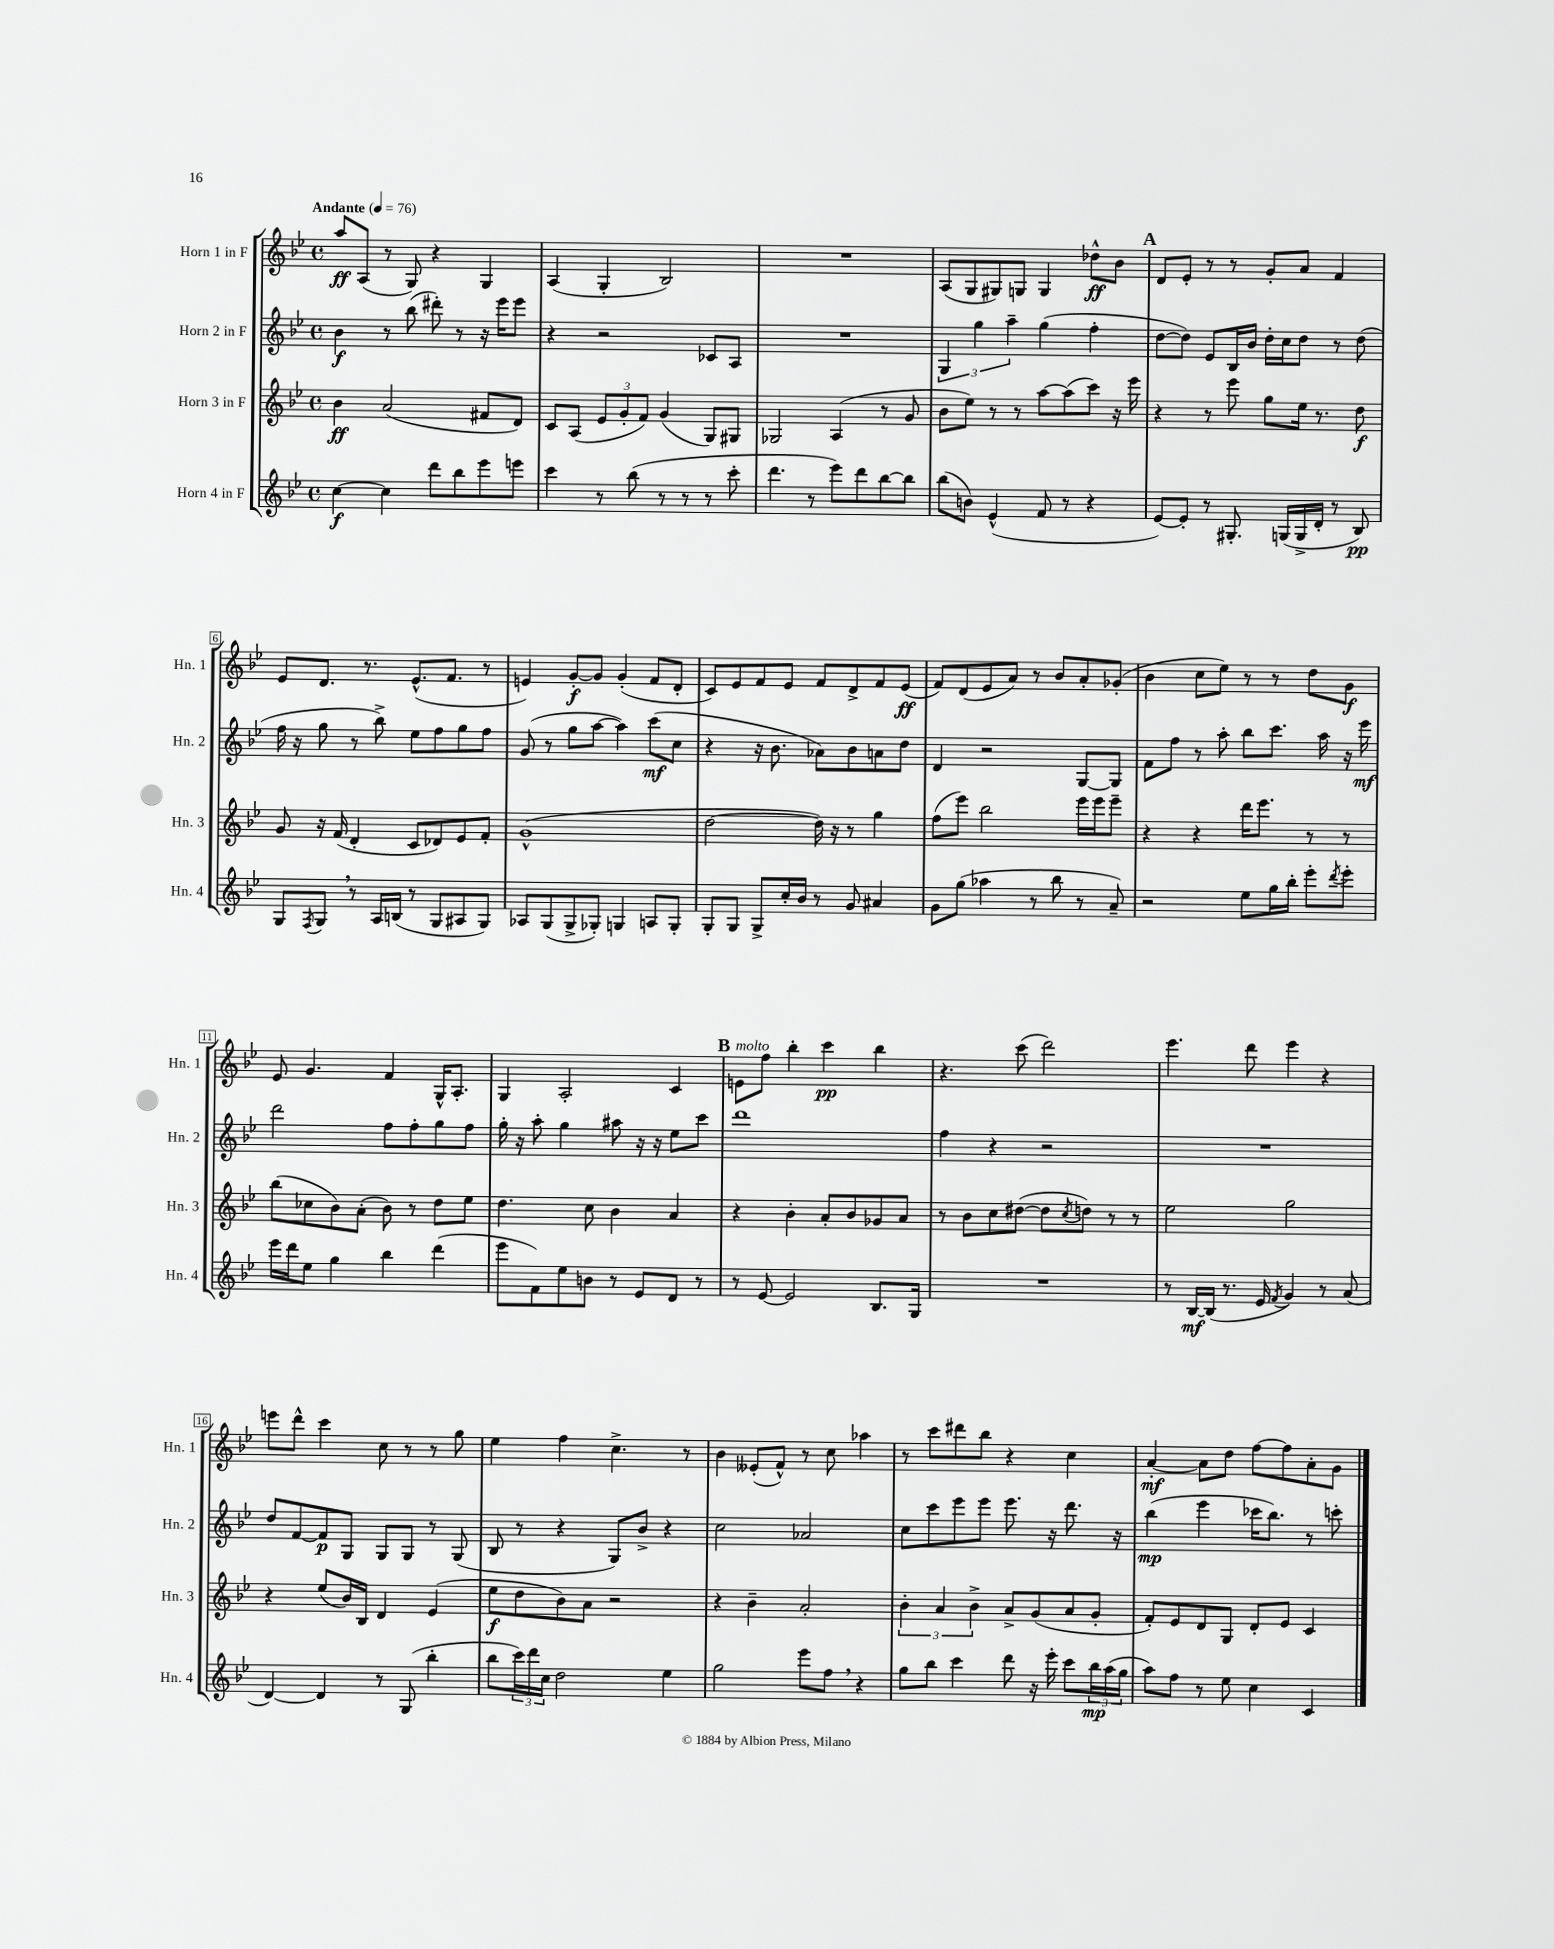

**kern	**kern	**kern	**kern
*staff4	*staff3	*staff2	*staff1
*clefG2	*clefG2	*clefG2	*clefG2
*k[b-e-]	*k[b-e-]	*k[b-e-]	*k[b-e-]
*M4/4	*M4/4	*M4/4	*M4/4
*met(c)	*met(c)	*met(c)	*met(c)
*MM76	*MM76	*MM76	*MM76
[4cc	4b-	4b-	8aa
.	.	.	(8A
4cc]	(2a	8r	8r
.	.	(8bb-	8G)
8ddd	.	8ddd#')	4r
8bb-	.	8r	.
8eee-	8f#	16r	4G
.	.	16eee-	.
8eee	8d)	8eee-	.
=	=	=	=
4ccc	8c	4r	(4A
.	(8A	.	.
8r	12e-	2r	4G'
.	12g'	.	.
(8bb-	.	.	.
.	12f)	.	.
8r	(4g	.	2B-)
8r	.	.	.
8r	8G)	8c-	.
8ccc'	8G#	8A	.
=	=	=	=
4.ddd	2G-	1r	1r
8r	.	.	.
8eee-)	(4A	.	.
8ddd	.	.	.
[8bb-	8r	.	.
8bb-]	8g	.	.
=	=	=	=
(8bb-	8b-	6G	(8A
8b)	8ee-)	.	8G
.	.	6gg	.
(4e-^^	8r	.	8G#)
.	.	6aa~	.
.	8r	.	8G
8f	[8aa	(4gg	4G
8r	(8aa]	.	.
4r	8ccc)	4ff'	8dd-^^
.	16r	.	8b-
.	16eee-	.	.
=	=	=	=
[8e-)	4r	[8dd	8d
8e-']	.	8dd])	8e-'
8r	8r	8e-	8r
8.G#'	8eee-	16B-	8r
.	.	16b-	.
.	8gg	16dd'	8g'
(16G	.	16cc	.
16G^	16ee-	8dd	8a
16d'	8.r	.	.
8r	.	8r	4f
8B-)	8dd	(8dd	.
=	=	=	=
8G	8g	16ff	8e-
.	.	16r	.
8qF	.	.	.
8G	16r	8gg	8.d
.	(16f	.	.
8r	4d'	8r	.
.	.	.	8.r
16A	.	8bb-^)	.
(16B	.	.	.
8r	8c	8ee-	(8.e-^^
8G	8d-)	8ff	.
.	.	.	8.f
8A#	8e-	8gg	.
8G)	8f'	8ff	8r
=	=	=	=
8A-	(1g^^	(8g	4e)
(8G	.	8r	.
8G^	.	8gg	[8g'
8G-')	.	[8aa	8g]
4G	.	4aa])	(4g'
8A	.	(8ccc	8f
8G'	.	8cc	8d'
=	=	=	=
8G'	[2dd	4r	8c)
8G	.	.	8e-
8G^	.	16r	8f
.	.	8.b-	.
16cc'	.	.	8e-
16b-	.	.	.
8r	16dd])	8a-)	8f
.	16r	.	.
8g	8r	8b-	8d^
4a#	4gg	8a	8f
.	.	8dd	(8e-
=	=	=	=
8g	(8ff	4d	8f)
(8gg	8eee-)	.	(8d
4aa-	2bb-	2r	8e-
.	.	.	8a)
8r	.	.	8r
8bb-	.	.	8b-
8r	16eee-	[8G	8a'
.	16eee-	.	.
8a~)	8eee-~	8G]	(8g-'
=	=	=	=
2r	4r	8f	4b-
.	.	8ff	.
.	4r	8r	8cc
.	.	8aa'	8ee-)
8ee-	16ddd	8bb-	8r
.	8.eee-	.	.
16gg	.	8.ccc	8r
16bb-'	.	.	.
8eee-'	8r	.	8dd
.	.	16aa	.
8qddd	.	.	.
8eee-'	8r	16r	8g
.	.	16eee-	.
=	=	=	=
16eee-	(8bb-	2ddd	8e-
16ddd	.	.	.
8ee-	8cc-	.	4.g
4gg	8b-)	.	.
.	(8a'	.	.
4bb-	8b-)	8ff	4f
.	8r	8ff'	.
(4ddd	8dd	8gg	16G^^
.	.	.	8.A'
.	8ee-	8ff	.
=	=	=	=
8eee-	4.dd	16gg'	4G
.	.	16r	.
8f)	.	8aa'	.
8ee-	.	4gg	2A'
8b	8cc	.	.
8r	4b-	8aa#	.
8e-	.	16r	.
.	.	16r	.
8d	4a	8ee-	4c
8r	.	8ccc	.
=	=	=	=
8r	4r	1ddd	8e
[8e-	.	.	8ff
2e-]	4b-'	.	4bb-'
.	8a'	.	4ccc
.	8b-	.	.
8.B-	8g-	.	4bb-
.	8a	.	.
16G	.	.	.
=	=	=	=
1r	8r	4ff	4.r
.	8b-	.	.
.	8cc	4r	.
.	([8dd#	.	(8ccc
.	8dd#]	2r	2ddd)
.	8qcc	.	.
.	8dd)	.	.
.	8r	.	.
.	8r	.	.
=	=	=	=
8r	2ee-	1r	4.eee-
[16B-	.	.	.
(16B-]	.	.	.
8.r	.	.	.
.	.	.	8ddd
16e-	.	.	.
8qf	.	.	.
4g)	2gg	.	4eee-
8r	.	.	4r
(8a	.	.	.
=	=	=	=
[4d)	4r	8dd	8eee
.	.	[8f	8ddd^^
4d]	(8ee-	8f]	4ccc
.	16b-)	8G	.
.	16B-	.	.
8r	4d	8G	8cc
(8G	.	8G	8r
4bb-'	(4e-	8r	8r
.	.	(8G	8gg
=	=	=	=
8bb-	8ee-	8B-	4ee-
24ccc)	8dd	8r	.
24ddd	.	.	.
24cc	.	.	.
2dd	8b-)	4r	4ff
.	8a	.	.
.	2r	8G)	4.cc^
.	.	8b-^	.
4ee-	.	4r	.
.	.	.	8r
=	=	=	=
2gg	4r	2cc	4b-
.	4b-~	.	(8e--'
.	.	.	8f^^)
8eee-	2a'	2a-	8r
8ff	.	.	8cc
4r	.	.	4aa-
=	=	=	=
8gg	6b-'	8cc	8r
8bb-	.	8ccc	8ccc
.	6a	.	.
4ccc	.	8eee-	8ddd#
.	6b-^	.	.
.	.	8eee-	8bb-
8ddd	8a^	8.eee-	4r
16r	(8g	.	.
16eee-'	.	16r	.
8ccc	8a	8.ddd	4cc
24bb-	8g'	.	.
(24aa	.	.	.
.	.	16r	.
24gg	.	.	.
=	=	=	=
8aa)	8f')	(4bb-	[4a'
8ff	8e-	.	.
8r	8d	4eee-	8a]
8ee-	8G	.	8dd
4cc	8d'	16ccc-	[8ff
.	.	8.bb-)	.
.	8e-	.	8ff]
4c	4c	8r	8a'
.	.	8ccc'	8g
==	==	==	==
*-	*-	*-	*-
